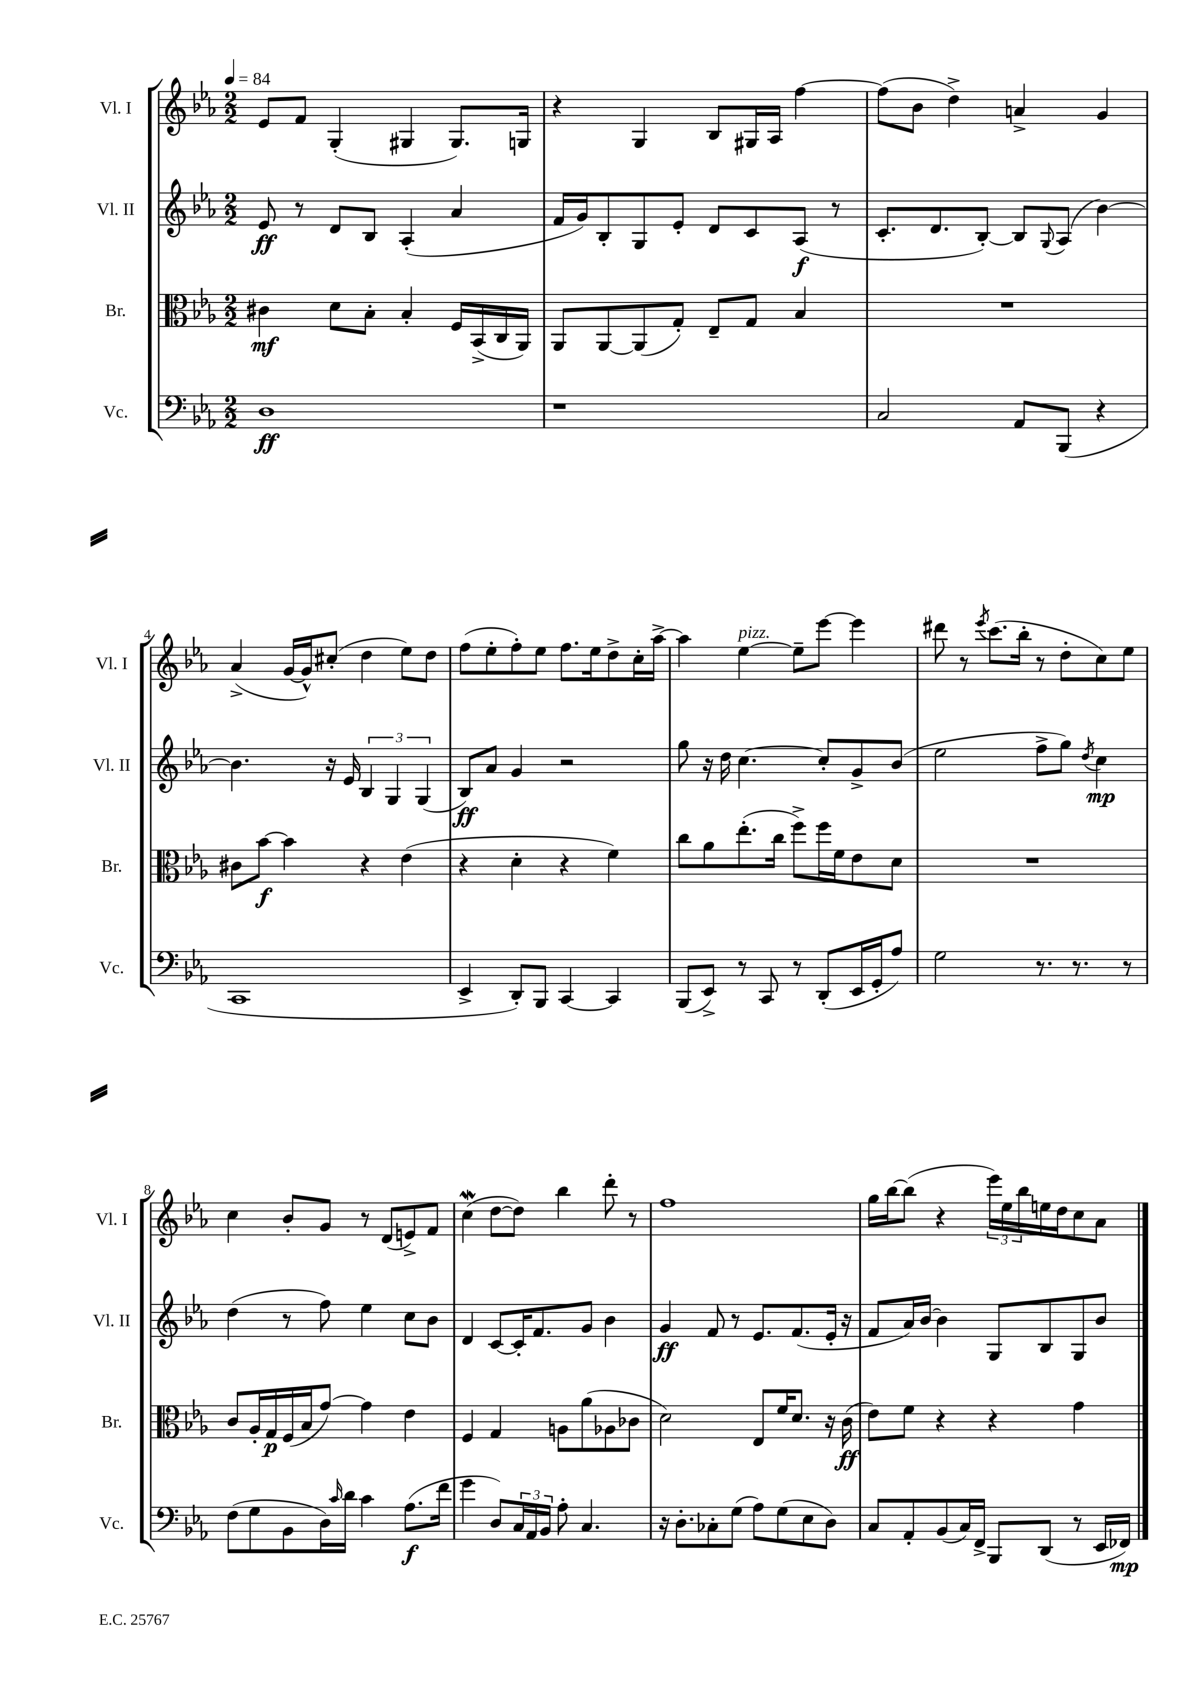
<<
\new StaffGroup <<
\new Staff = "s0" \with { instrumentName = "Vl. I" shortInstrumentName = "Vl. I" } {
    \clef treble \key ees \major \numericTimeSignature \time 2/2 \tempo 4 = 84
    ees'8 f'8 g4-.( gis4 gis8.) g16 |
    r4 g4 bes8 gis16 aes16 f''4~ |
    f''8( bes'8 d''4->) a'4-> g'4 |
    aes'4->( g'16~ g'16-^) cis''8-.( d''4 ees''8) d''8 |
    f''8( ees''8-. f''8-.) ees''8 f''8. ees''16 d''8-> c''16-. aes''16~-> |
    aes''4 ees''4~^\markup { \italic "pizz." } ees''8-- ees'''8~ ees'''4 |
    dis'''8 r8 \acciaccatura { ees'''8 } c'''8.( bes''16-. r8 d''8-. c''8) ees''8 |
    c''4 bes'8-. g'8 r8 d'8( e'8->) f'8 |
    c''4\mordent( d''8~ d''8) bes''4 d'''8-. r8 |
    f''1 |
    g''16 bes''16~ bes''8( r4 \tuplet 3/2 { ees'''16) ees''16 bes''16 } e''16 d''16 c''8 aes'8 \bar "|." |
}
\new Staff = "s1" \with { instrumentName = "Vl. II" shortInstrumentName = "Vl. II" } {
    \clef treble \key ees \major \numericTimeSignature \time 2/2
    ees'8\ff r8 d'8 bes8 aes4-.( aes'4 |
    f'16 g'16) bes8-. g8 ees'8-. d'8 c'8 aes8\f( r8 |
    c'8.-. d'8. bes8~-.) bes8 \appoggiatura { g8 } aes8( bes'4~) |
    bes'4. r16 ees'16 \tuplet 3/2 { bes4 g4 g4( } |
    bes8\ff) aes'8 g'4 r2 |
    g''8 r16 d''16 c''4.~ c''8-. g'8-> bes'8( |
    ees''2 f''8-> g''8) \acciaccatura { d''8 } c''4\mp |
    d''4( r8 f''8) ees''4 c''8 bes'8 |
    d'4 c'8~ c'16-. f'8. g'8 bes'4 |
    g'4\ff f'8 r8 ees'8. f'8.( ees'16-. r16 |
    f'8 aes'16) bes'16~ bes'4 g8 bes8 g8 bes'8 \bar "|." |
}
\new Staff = "s2" \with { instrumentName = "Br." shortInstrumentName = "Br." } {
    \clef alto \key ees \major \numericTimeSignature \time 2/2
    cis'4\mf d'8 bes8-. bes4-. f16 bes,16->( c16 aes,16) |
    aes,8 aes,8~ aes,8( g8-.) ees8-- g8 bes4 |
    R1 |
    cis'8 bes'8~\f bes'4 r4 ees'4( |
    r4 d'4-. r4 f'4) |
    c''8 aes'8 ees''8.-.( c''16 f''8->) f''16 f'16 ees'8 d'8 |
    R1 |
    c'8 aes16-. g16\p f16( bes16 g'8~) g'4 ees'4 |
    f4 g4 a8 aes'8( aes8 ces'8 |
    d'2) ees8 f'16 d'8. r16 c'16\ff( |
    ees'8) f'8 r4 r4 g'4 \bar "|." |
}
\new Staff = "s3" \with { instrumentName = "Vc." shortInstrumentName = "Vc." } {
    \clef bass \key ees \major \numericTimeSignature \time 2/2
    d1\ff |
    r1 |
    c2 aes,8 bes,,8( r4 |
    c,1 |
    ees,4-> d,8-.) bes,,8 c,4~ c,4 |
    bes,,8( ees,8->) r8 c,8 r8 d,8-.( ees,16 g,16-. aes8) |
    g2 r8. r8. r8 |
    f8( g8 bes,8 d16) \grace { c'16 } d'16 c'4 aes8.\f( f'16 |
    g'4 d8) \tuplet 3/2 { c16 aes,16 bes,16 } aes8-. c4. |
    r16 d8.-. ces8-. g8( aes8) g8( ees8 d8) |
    c8 aes,8-. bes,8( c16) f,16-> bes,,8 d,8( r8 ees,16 fes,16\mp) \bar "|." |
}
>>
>>
